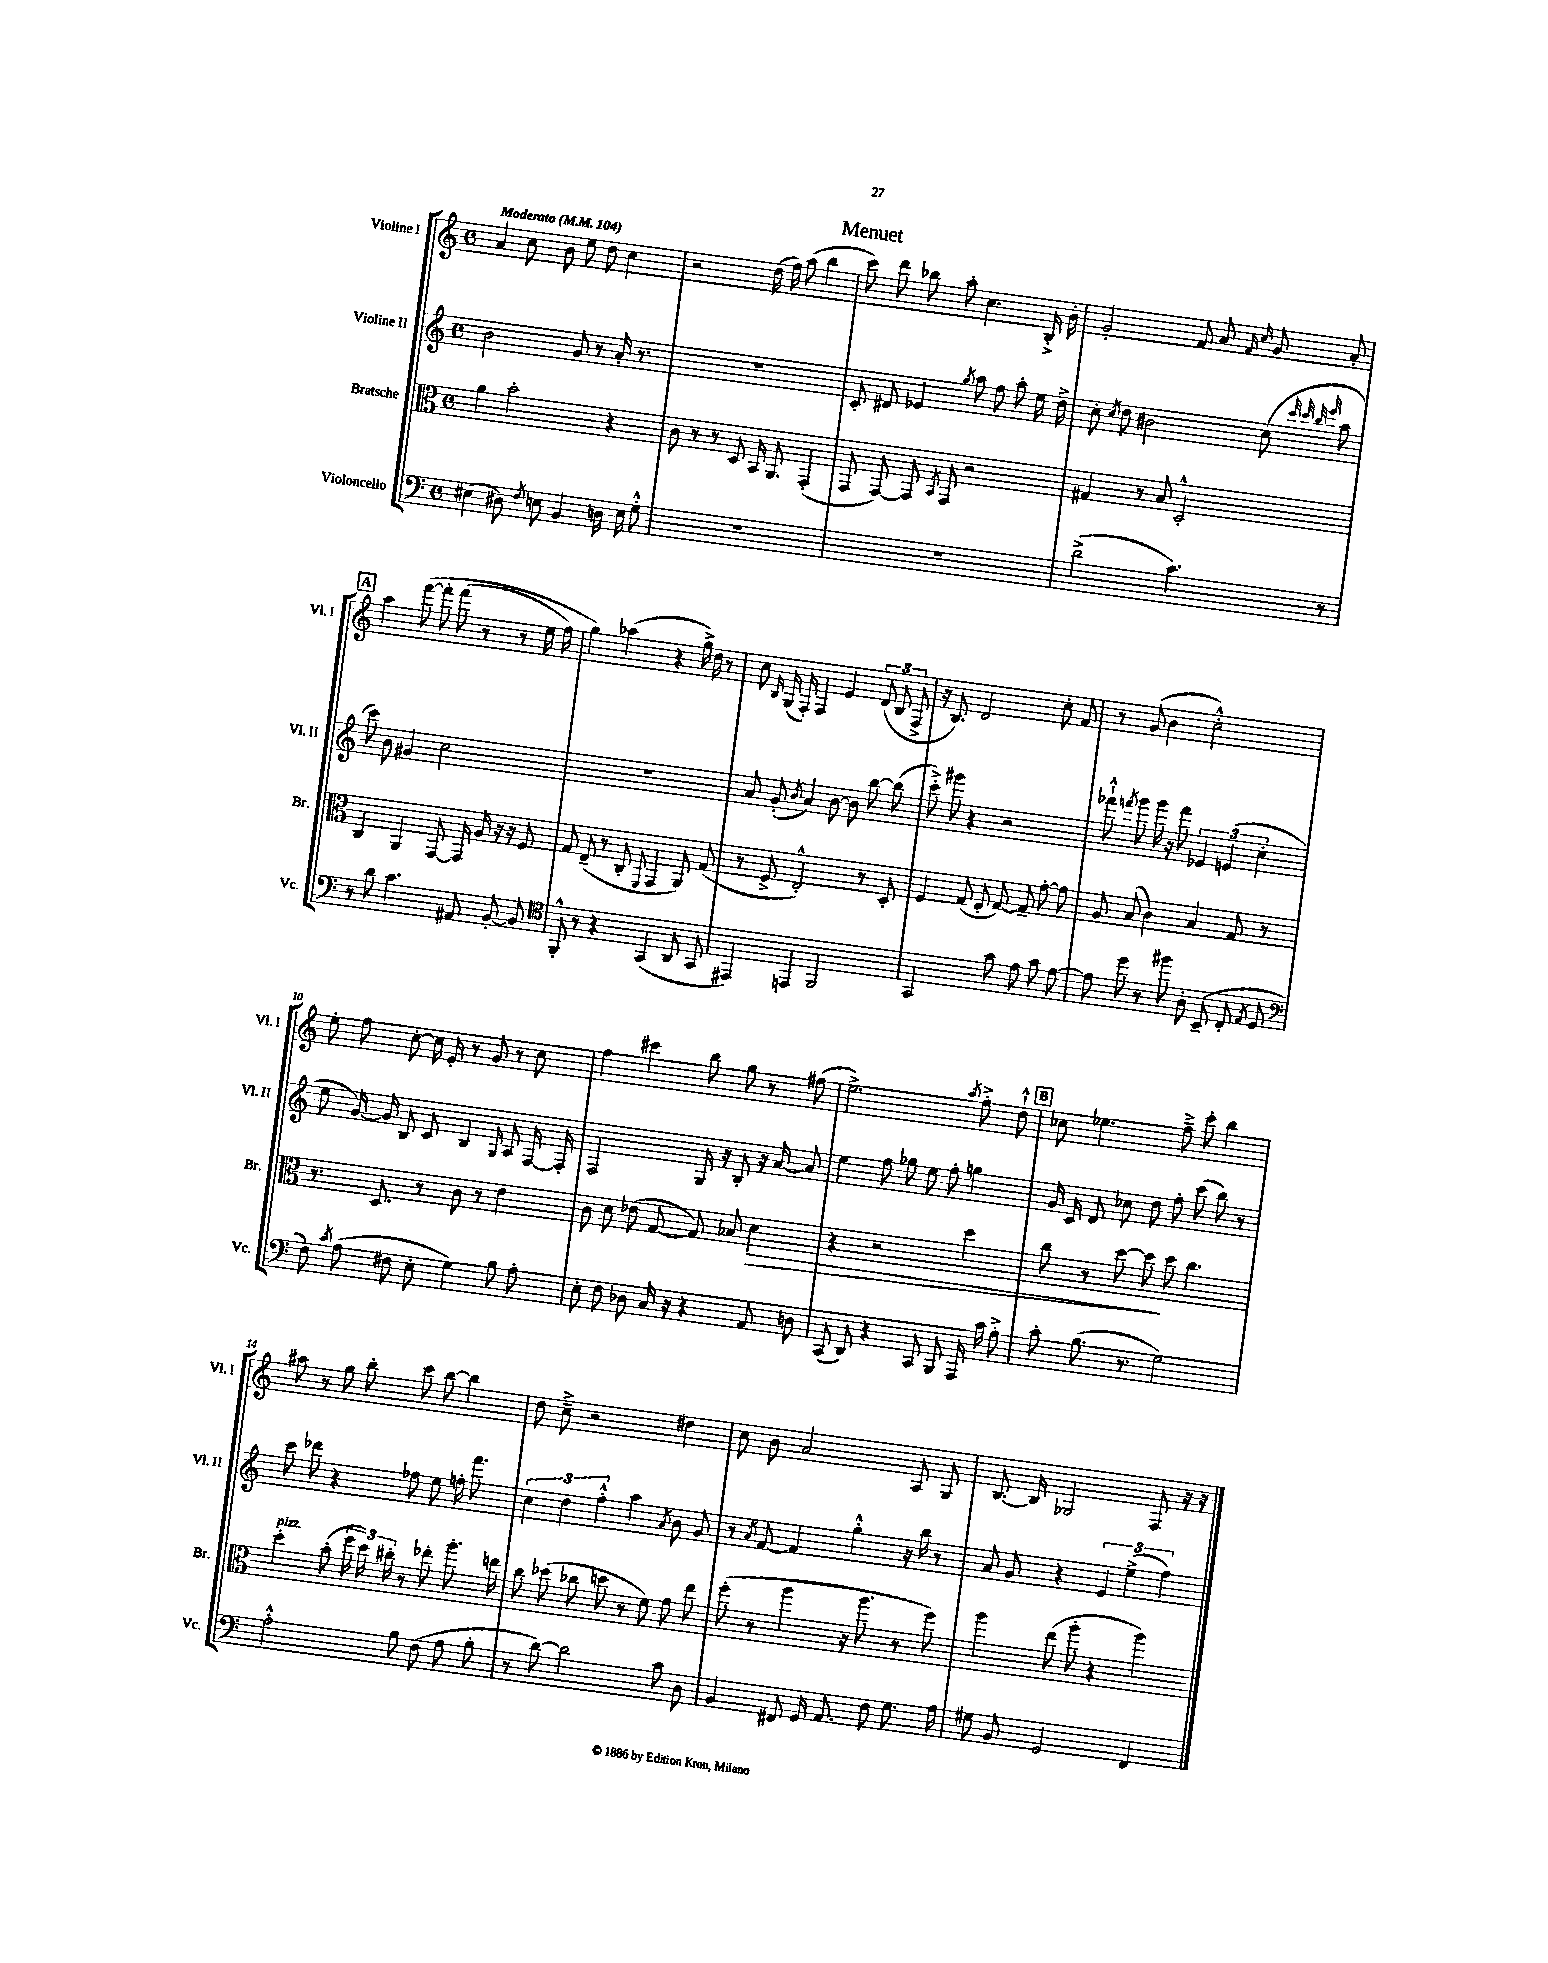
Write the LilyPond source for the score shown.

\header { title = "Menuet" }
<<
\new StaffGroup <<
\new Staff = "s0" \with { instrumentName = "Violine I" shortInstrumentName = "Vl. I" } {
    \clef treble \key c \major \defaultTimeSignature \time 4/4 \tempo "Moderato" 4 = 104
    \autoBeamOff a'4 c''8 b'8 e''8 d''8 c''4 |
    r2 d''16( f''16) a''8( b''4 |
    c'''8) d'''8 bes''8 a''8-. c''4. b16-.-> b'16-. |
    g'2-. f'8 a'8 \grace { f'16 c''16 } g'8 a'8-. |
    \mark \markup { \box "A" } a''4 f'''8~\( f'''8-. f'''8( r8 r8 e''16 f''16) |
    g''4\) aes''4( r4 g''16->) d''16 r8 |
    c''8 \grace { b16 } g16( f16-.) f4 e'4 \tuplet 3/2 { d'8( b8 f8-> } |
    r16 b8.) d'2 c''8-. f'8 |
    r8 g'8( b'4 c''2-.-^) |
    e''8-. f''8 c''8~-. c''16 e'16-. r8 g'8 r8 c''8 |
    f''4 cis'''4 b''8 g''8 r8 fis''8( |
    e''2.->) \acciaccatura { a''8 } f''8-.-> d''8-!-^ |
    \mark \markup { \box "B" } ces''8 ees''4. f''8---> c'''8-. b''4 |
    ais''8 r8 g''8 b''8-. c'''8 b''8~ b''4 |
    d''8 c''8---> r2 dis''4 |
    c''8 b'8 a'2 a8 g8 |
    b8.~ b16 ges2 f8 r16 r16 \bar "|." |
}
\new Staff = "s1" \with { instrumentName = "Violine II" shortInstrumentName = "Vl. II" } {
    \clef treble \key c \major \defaultTimeSignature \time 4/4
    \autoBeamOff b'2 g'8 r8 a'16-. r8. |
    R1 |
    c'8-. dis'8 ees'4 \acciaccatura { g''8 } a''8 f''8 a''8-. e''16 d''16-> |
    c''8-. \acciaccatura { c''8 } d''8 bis'2 c''8( \grace { c'''32 c'''32 b''32 e'''32 } a''8 |
    \mark \markup { \box "A" } c'''8) b'8 gis'4 c''2 |
    R1 |
    a'8 g'8-.( \acciaccatura { b'8 } a'4) b'8~ b'8 b''8~ b''8( |
    c'''8-.->) gis'''8 r4 r2 |
    fes'''8-!-^ \acciaccatura { f'''8 } g'''8 g'''16 r16 f'''8 \tuplet 3/2 { ees'4 e'4( c''4-. } |
    e''8 g'16~) g'16 b8 c'8 b4 \grace { g16 } a8 f16~ f16-. |
    f2 g16 r16 b8-. r16 a'16~ a'8 |
    e''4 f''8 ges''8 e''8 f''8-. g''4 |
    \mark \markup { \box "B" } g'16 c'16 d'8 ces''8 d''8 f''8-. c'''8( b''8) r8 |
    c'''8 des'''8 r4 fes''8 e''8 f''16-. f'''8. |
    \tuplet 3/2 { c''4 d''4 f''4-.-^ } a''4 \acciaccatura { a'8 } b'8 g'8 |
    r8 \acciaccatura { a'8 } f'8~ f'4 g''4-.-^ r16 b''16 r8 |
    a'8 g'8 r4 \tuplet 3/2 { e'4 e''4->( f''4) } \bar "|." |
}
\new Staff = "s2" \with { instrumentName = "Bratsche" shortInstrumentName = "Br." } {
    \clef alto \key c \major \defaultTimeSignature \time 4/4
    \autoBeamOff a'4 b'2-. r4 |
    c'8 r8 r8 d8 b,16 a,8. g,4-.( |
    g,8 g,8~) g,8 \acciaccatura { b,8 } g,8 r2 |
    gis4 r8 b8 d2-.-^ |
    \mark \markup { \box "A" } c4 a,4 g,8~ g,16 a16 r16 r16 f8 |
    g8 e8--( r8 c8-. \appoggiatura { f,8 } g,4 a,8) g8( |
    r8 f8-> e2-.-^) r8 d8-. |
    f4 g8( f8-. g8~) g8-- g'8~-. g'8 |
    a8 b8( c'4) b4 g8 r8 |
    r8. d8. r8 c'8 r8 e'4 |
    c'8 d'8 ees'8( g8~ g8) bes8 d'4\> |
    r4 r2 d''4 |
    \mark \markup { \box "B" } c''8 r8 d''8~ d''8\! d''8 c''4. |
    d''4-.^\markup { \italic "pizz." } b'8-.( \tuplet 3/2 { f''16 d''16) cis''16-. } r8 ees''8-. a''8.-. e''16 |
    c''8 des''8( ces''8 d''8 r8 f'8) g'8 e''8 |
    f''8-.( r8 a''4 r16 a''8. r8 f''8) |
    a''4 e''8( a''8-. r4 a''4) \bar "|." |
}
\new Staff = "s3" \with { instrumentName = "Violoncello" shortInstrumentName = "Vc." } {
    \clef bass \key c \major \defaultTimeSignature \time 4/4
    \autoBeamOff eis4( dis8) \acciaccatura { f8 } e8 b,4 d16 e16 g8-.-^ |
    R1 |
    R1 |
    d'2->( c'4.) r8 |
    \mark \markup { \box "A" } r8 d'8 c'4. ais,8 b,8~-. b,8 |
    \clef tenor f,8-.-^ r8 r4 g,4( a,8 g,8 |
    eis,4) e,4 f,2 |
    g,2 g'8 e'8 g'8 e'8~ |
    e'8 d''8 r8 fis''8 a8-. b,8--( c8-. \acciaccatura { e8 } d8 |
    \clef bass f8) \acciaccatura { c'8 } a8( fis8 e8-. g4) b8 a8-. |
    e8-. f8 des8 c16 r16 r4 a,8 d8 |
    c,8( d,8) r4 c,8 b,,8 a,,16 c'16 a8-.-> |
    \mark \markup { \box "B" } c'8-. b8.( r8. g2) |
    a2-.-^ b8 f8( a8 b8-. |
    r8 d'8~) d'2 c'8 d8 |
    b,4 fis,8 g,16 a,8. f8 g8. a16 |
    gis8 b,8 g,2 f,4 \bar "|." |
}
>>
>>
